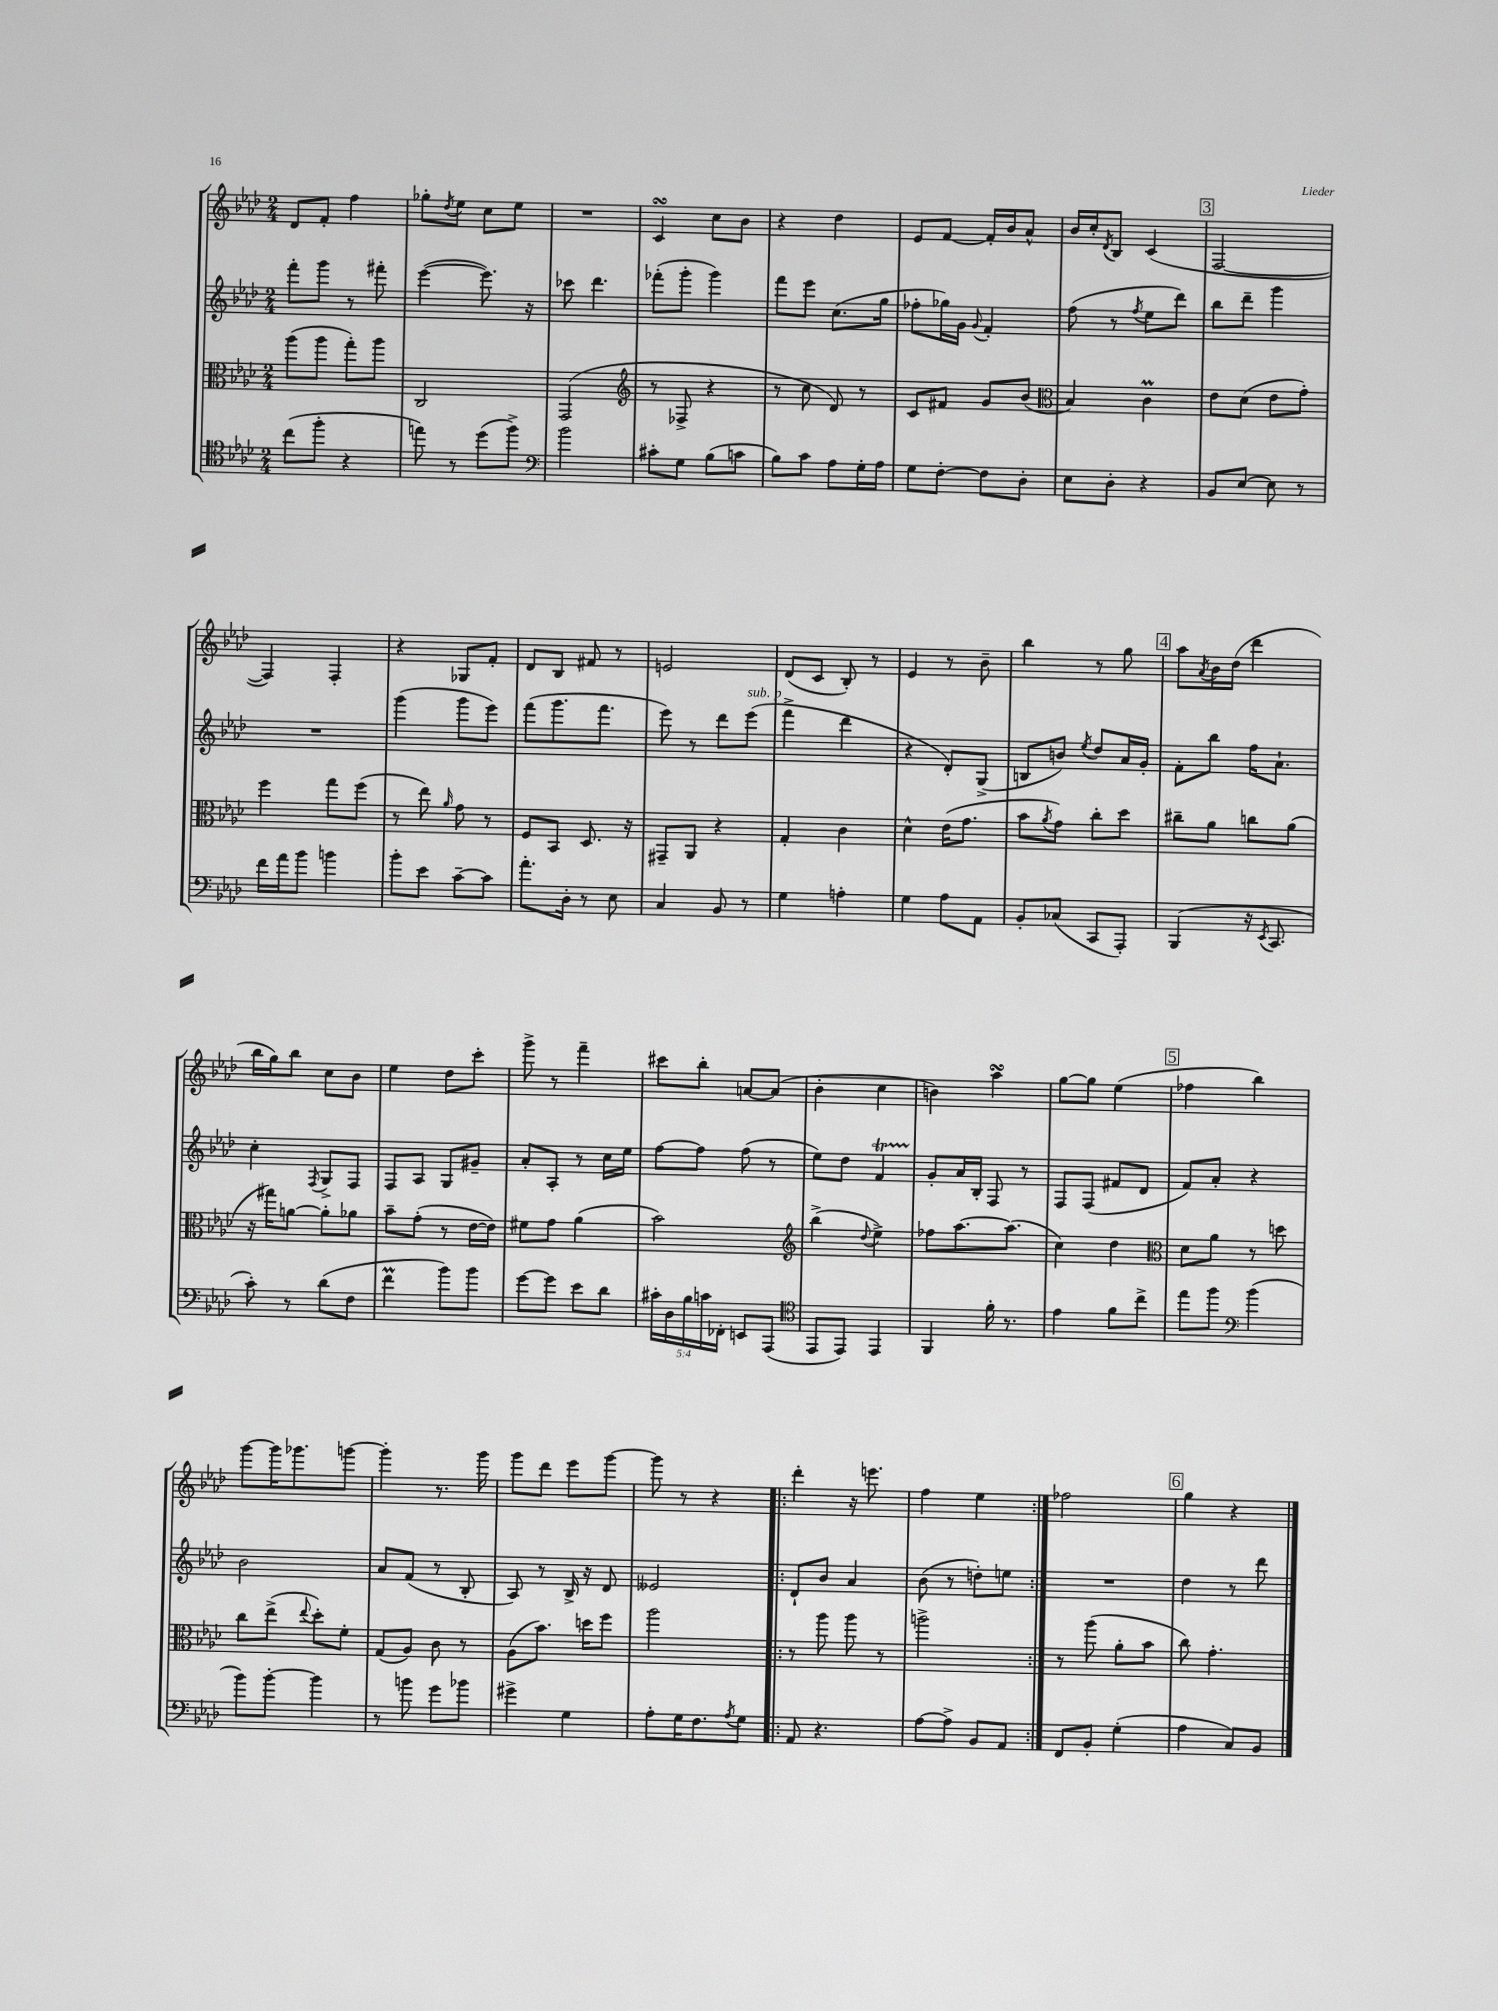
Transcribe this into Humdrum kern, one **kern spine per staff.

**kern	**kern	**kern	**kern
*staff4	*staff3	*staff2	*staff1
*clefC4	*clefC3	*clefG2	*clefG2
*k[b-e-a-d-]	*k[b-e-a-d-]	*k[b-e-a-d-]	*k[b-e-a-d-]
*M2/4	*M2/4	*M2/4	*M2/4
(8cc	(8aa-	8fff'	8d-
8ff'	8aa-	8ggg	8f'
4r	8gg')	8r	4ff
.	8aa-	8fff#'	.
=	=	=	=
8ee)	2C	([4eee-	8gg-'
.	.	.	8qdd-
8r	.	.	8ee-
(8dd-	.	8.eee-])	8cc
8ff^)	.	.	8ee-
.	.	16r	.
=	=	=	=
*clefF4	*	*	*
2b-	(2GG	8ccc-	2r
.	.	4.ddd-	.
=	=	=	=
*	*clefG2	*	*
8c#'	8r	(8fff-'	4c
8G	8F-^	8ggg'	.
(8B-	4r	4ggg)	8cc
8c	.	.	8b-
=	=	=	=
8B-)	8r	8fff	4r
8c	8cc	8eee-	.
8A-	8d-)	(8.cc	4dd-
16G'	8r	.	.
16A-	.	16gg	.
=	=	=	=
8G	8c	8ff-'	8e-
[8F'	8f#	16gg-)	[8f
.	.	16g	.
.	.	8qqg	.
8F]	8g	4f'	16f']
.	.	.	16b-
8D-'	(8b-	.	8a-^^
=	=	=	=
*	*clefC3	*	*
8E-	4B-)	(8ff	16b-
.	.	.	16cc'
.	.	.	8qd-
8D-'	.	8r	8B-
.	.	8qff	.
4r	4c	8ee-	(4c
.	.	8ddd-)	.
=	=	=	=
8BB-	8e-	8bb-	[2F
[8E-	(8d-	8ddd-~	.
8E-]	8e-	4ggg	.
8r	8g')	.	.
=	=	=	=
16f	4ff	2r	4F])
16a-	.	.	.
8b-	.	.	.
4b	8gg	.	4F'
.	(8ff	.	.
=	=	=	=
8b-'	8r	(4ggg	4r
8e-	8ee-)	.	.
.	16qqa-	.	.
[8c~	8g	8ggg	8G-
8c]	8r	8eee-)	8f'
=	=	=	=
8.a-'	8F	(8fff	8d-
.	8BB-	8.ggg	8B-
16D-'	.	.	.
8r	8.D-	.	8f#
.	.	8.fff	.
8E-	.	.	8r
.	16r	.	.
=	=	=	=
4C	8GG#~	8eee-)	2e
.	8AA-	8r	.
8BB-	4r	8ddd-	.
8r	.	(8eee-	.
=	=	=	=
4G	4G'	4fff^	(8d-
.	.	.	8c
4A'	4c	4ddd-	8B-')
.	.	.	8r
=	=	=	=
4G	4d-^^	4r	4e-
8A-	(16e-	8d-')	8r
.	8.g	.	.
8AA-	.	(8G^	8b-~
=	=	=	=
8BB-'	8b-	8B	4bb-
.	8qa-	.	.
(8C-	8g)	8b)	.
.	.	8qee-	.
8CC	8cc'	8dd-	8r
8AAA-')	8dd-	16a-	8gg
.	.	16g'	.
=	=	=	=
(4BBB-	8cc#~	8f'	8aa-
.	.	.	8qa-
.	8a-	8bb-	16b-
.	.	.	(16dd-
16r	8cc	16ff	4ddd-
8qEE-	.	.	.
8.CC	.	8.a-`	.
.	(8a-	.	.
=	=	=	=
8c')	16r	4cc'	16bb-
.	16gg#)	.	16gg)
8r	[8a	.	8bb-
.	.	8qF	.
(8d-	8a']	8G^	8cc
8F	8a-	8F	8b-
=	=	=	=
4f	8b-~	8F	4ee-
.	(8g'	8A-	.
8b-)	8r	8G	8dd-
8b-	[16e-	8g#~	8ccc'
.	16e-])	.	.
=	=	=	=
[8g	8f#	8a-'	8ggg^
8g]	8g	8A-'	8r
8e-	(4a-	8r	4fff~
8d-	.	16cc	.
.	.	16ee-	.
=	=	=	=
20c#'	2b-)	[8ff	8ccc#
20D-	.	.	.
20B-	.	.	.
.	.	8ff]	8bb-'
20c	.	.	.
20FF-'	.	.	.
8EE	.	(8ff	[8a
(8AAA-	.	8r	(8a]
=	=	=	=
*clefC4	*clefG2	*	*
8EE-	(4bb-^	8ee-)	4b-'
8EE-)	.	8dd-	.
.	8qqdd-	.	.
4EE-	4ee-^)	4f	4cc
=	=	=	=
4FF	8ff-	8g'	4b)
.	[8.aa-	16a-	.
.	.	16B-'	.
16f'	.	8F	4aa-
8.r	(8.aa-]	.	.
.	.	8r	.
=	=	=	=
4e-	4cc)	8F	[8gg
.	.	(8F	8gg]
8f	4dd-	8f#	(4ee-
8cc^	.	8d-	.
=	=	=	=
*	*clefC3	*	*
8ee-	8d-	8f)	4ff-
8ff	8a-	8a-'	.
*clefF4	*	*	*
(4b-	8r	4r	4bb-)
.	8dd	.	.
=	=	=	=
8b-)	8cc	2b-	[8ggg
[8b-'	(8ee-^	.	16ggg]
.	.	.	8.ggg-
.	8qqee-	.	.
4b-]	8dd-')	.	.
.	8f'	.	[8ggg
=	=	=	=
8r	(8G	8a-	4ggg']
8b	8A-)	(8f	.
8g	8c	8r	8.r
8b-	8r	8B-'	.
.	.	.	16ggg
=	=	=	=
4g#^	(8A-	8A-)	8ggg
.	8.b-)	8r	8ddd-
4G	.	16B-^	8eee-
.	16dd	16r	.
.	8ff	8d-	[8ggg
=	=	=	=
8A-'	2aa-	2e--	8ggg]
16G	.	.	8r
8.F	.	.	.
.	.	.	4r
8qA-	.	.	.
8G	.	.	.
=!|:	=!|:	=!|:	=!|:
8AA-	8r	8d-`	4ddd-'
4.r	8aa-	8b-	.
.	8aa-	4a-	16r
.	.	.	8.eee
.	8r	.	.
=	=	=	=
[8A-	2aa^	(8b-	4ff
8A-^]	.	8r	.
8BB-	.	8dd')	4ee-
8AA-	.	8ee	.
=:|!	=:|!	=:|!	=:|!
8FF	8r	2r	2ff-
8BB-'	(8aa-	.	.
(4G'	8a-'	.	.
.	8b-	.	.
=	=	=	=
4A-	8cc)	4dd-	4gg
.	4.g'	.	.
8C)	.	8r	4r
8BB-	.	8ddd-	.
==	==	==	==
*-	*-	*-	*-
